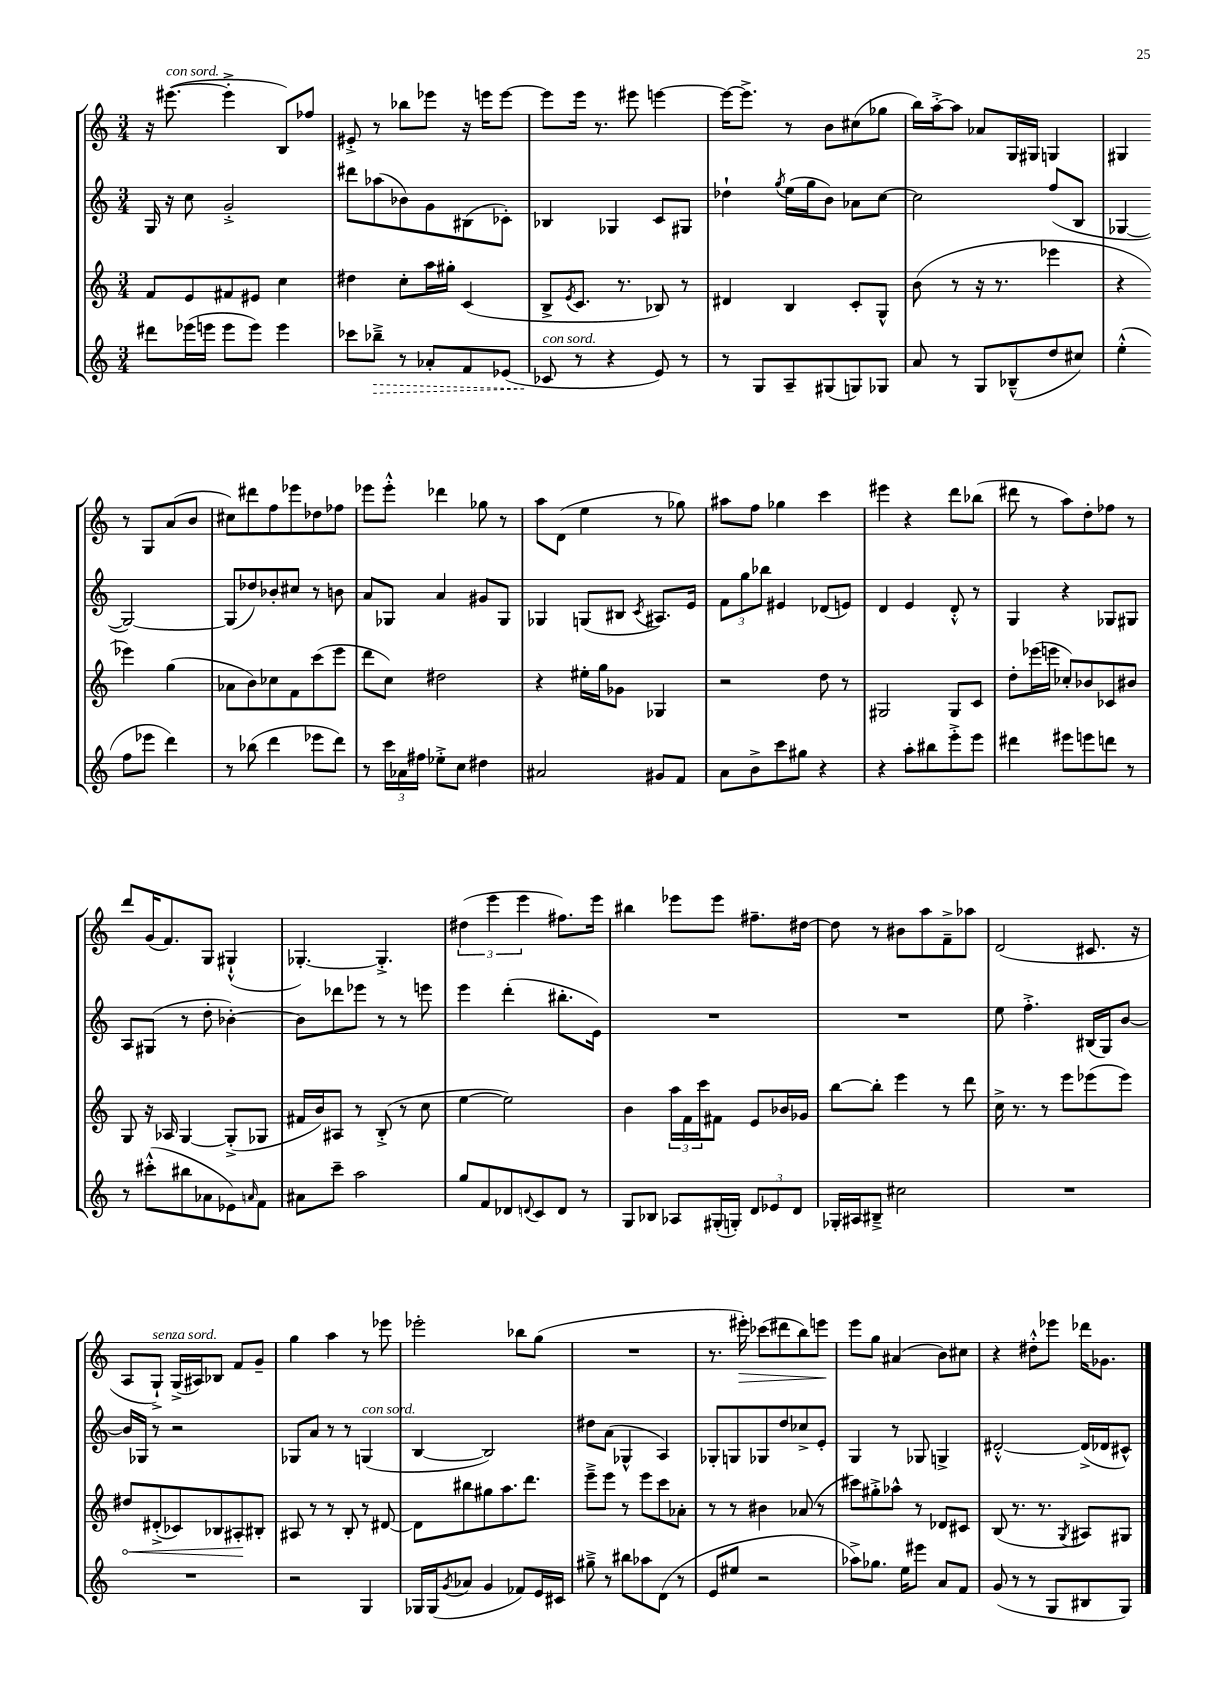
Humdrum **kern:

**kern	**kern	**kern	**kern
*staff4	*staff3	*staff2	*staff1
*clefG2	*clefG2	*clefG2	*clefG2
*k[]	*k[]	*k[]	*k[]
*M3/4	*M3/4	*M3/4	*M3/4
8ddd#	8f	16G	16r
.	.	16r	([8.eee#
(16eee-	8e	8cc	.
16eee	.	.	.
8eee	8f#	2g'^	4eee#'^]
8eee)	8e#	.	.
4eee	4cc	.	8B)
.	.	.	8ff-
=	=	=	=
8ccc-	4dd#	8ddd#	8e#'^
8bb-~^	.	(8aa-	8r
8r	8cc'	8b-)	8bb-
8a-'	16aa	8g	8eee-
.	16gg#'	.	.
8f	(4c	(8B#	16r
.	.	.	16eee
(8e-	.	8c-')	[8eee
=	=	=	=
8c-	8B^	4B-	8eee]
.	8qe	.	.
8r	8.c	.	16eee
.	.	.	8.r
4r	.	4G-	.
.	8.r	.	.
.	.	.	8eee#
8e)	8B-)	8c	[4eee
8r	8r	8G#	.
=	=	=	=
8r	4d#	4dd-`	16eee_
.	.	.	8.eee^]
8G	.	.	.
.	.	8qgg	.
8A~	4B	(16ee	8r
.	.	16gg	.
(8G#	.	8b)	8b
8G)	8c'	8a-	(8cc#
8G-	8G^^	[8cc	8gg-
=	=	=	=
8a	(8b	2cc]	16bb)
.	.	.	[16aa'^
8r	8r	.	8aa]
8G	16r	.	8a-
.	8.r	.	.
(8B-~^^	.	.	16G
.	.	.	16G#
8dd	4eee-	(8ff	4G
8cc#)	.	8B	.
=	=	=	=
(4ee'^^	4r	[4G-	4G#
8ff	4eee-)	2G-_)	8r
8eee-	.	.	8G#
4ddd)	(4gg	.	(8a
.	.	.	8b
=	=	=	=
8r	8a-	(8G-]	8cc#)
(8bb-	8b)	8dd-)	8ddd#
4ddd	8cc-	8b-'	8ff
.	8f	8cc#	8eee-
8eee-	(8ccc	8r	8dd-
8ddd)	8eee	8b	8ff-
=	=	=	=
8r	8ddd	8a	8eee-
24ccc	8cc)	8G-	8eee-'^^
24a-	.	.	.
24ff#	.	.	.
8ee-'^	2dd#	4a	4ddd-
8cc	.	.	.
4dd#	.	8g#	8gg-
.	.	8G-	8r
=	=	=	=
2a#	4r	4G-	8aa
.	.	.	(8d
.	16ee#'	(8G	4ee
.	16gg	.	.
.	8g-	8B#	.
.	.	8qc	.
8g#	4G-	8.A#)	8r
8f	.	.	8gg-)
.	.	16e	.
=	=	=	=
8a	2r	12f	8aa#
.	.	12gg	.
8b^	.	.	8ff
.	.	12bb-	.
8ccc	.	4e#	4gg-
8gg#	.	.	.
4r	8dd	(8d-	4ccc
.	8r	8e)	.
=	=	=	=
4r	2G#	4d	4eee#
8aa'	.	4e	4r
8bb#	.	.	.
8eee'^	8G#	8d'^^	8ddd
8eee	8c	8r	(8bb-
=	=	=	=
4ddd#	8dd'	4G	8ddd#
.	(16eee-	.	8r
.	16eee	.	.
8eee#	8cc-')	4r	8aa)
8eee	8b-	.	8dd'
8ddd	8c-	8G-	8ff-
8r	8b#	8G#	8r
=	=	=	=
8r	8G	8A	8ddd
(8ccc#'^^	16r	(8G#	(16g
.	16A-	.	8.f)
8bb#	[4G	8r	.
8a-	.	8dd'	8G
8e-)	(8G'^]	[4b-')	(4G#`^^
16qqa	.	.	.
8f	8G-	.	.
=	=	=	=
8a#	16f#	8b-]	[4.G-')
.	16b)	.	.
8ccc~	8A#	8ddd-	.
2aa	8r	8eee-	.
.	(8B'^	8r	4.G-'^]
.	8r	8r	.
.	8cc	8eee	.
=	=	=	=
8gg	[4ee	4eee	(6dd#
8f	.	.	.
.	.	.	6eee
8d-	2ee])	(4ddd'	.
.	.	.	6eee
8qqd	.	.	.
8c	.	.	.
8d	.	8.bb#'	8.ff#)
8r	.	.	.
.	.	16e)	16eee
=	=	=	=
8G	4b	2.r	4bb#
8B-	.	.	.
8A-	24aa	.	8eee-
.	24f	.	.
.	24ccc	.	.
(16G#'	8f#	.	8eee-
16G')	.	.	.
12d	8e	.	8.ff#~
12e-	.	.	.
.	16b-	.	.
12d	.	.	.
.	16g-	.	[16dd#
=	=	=	=
16G-'	[8bb	2.r	8dd#]
16A#	.	.	.
8B#~^	8bb']	.	8r
2cc#	4eee	.	8b#
.	.	.	8aa
.	8r	.	8f~^
.	8ddd	.	8aa-
=	=	=	=
2.r	16cc^	8ee	(2d
.	8.r	.	.
.	.	4.ff'^	.
.	8r	.	.
.	8eee	.	.
.	(8eee-	(16B#	8.c#
.	.	16G)	.
.	8eee-)	[8b	.
.	.	.	16r
=	=	=	=
2.r	8dd#	16b]	8A
.	.	16G-	.
.	(8d#'^	8r	8G`^)
.	8c-)	2r	(16G^
.	.	.	16A#)
.	8B-	.	8B-
.	8A#'	.	8f
.	8B#'	.	8g~
=	=	=	=
2r	8A#	8G-	4gg
.	8r	8a	.
.	8r	8r	4aa
.	8B'	8r	.
4G	8r	(4G	8r
.	[8d#	.	8eee-
=	=	=	=
16G-	8d#]	[4B	2eee-'
(16G-	.	.	.
8qg	.	.	.
8a-	8bb#	.	.
4g	8gg#	2B])	.
.	8.aa	.	.
8f-)	.	.	8bb-
.	8.ddd	.	.
16e	.	.	(8gg
16c#	.	.	.
=	=	=	=
8gg#~^	8eee~^	8dd#	2.r
8r	8eee	(8a	.
8bb#	8r	4G-^^	.
8aa-	8eee	.	.
(8d	8ccc	4A)	.
8r	8a-'	.	.
=	=	=	=
8e	8r	8G-'	8.r
8ee#	8r	8G	.
.	.	.	16eee#')
2r	4b#	8G-	(8ccc-
.	.	8dd	8ddd#
.	(8a-	8cc-^	8bb)
.	8r	8e'	8eee
=	=	=	=
8aa-^)	8ccc#)	4G	8eee
8.gg-	8gg#'^	.	8gg
.	8aa-^^	8r	(4a#
16ee	.	.	.
8eee#	8r	8G-	.
8a	8d-	4G^	8b)
8f	8c#	.	8cc#
=	=	=	=
(8g	(8B	[2d#'^^	4r
8r	8.r	.	.
8r	.	.	8dd#'^^
.	8.r	.	.
8G	.	.	8eee-
.	8qG	.	.
8B#	8A#)	(16d#^]	16ddd-
.	.	16d-	8.g-
8G)	8G#	8c#^^)	.
==	==	==	==
*-	*-	*-	*-
